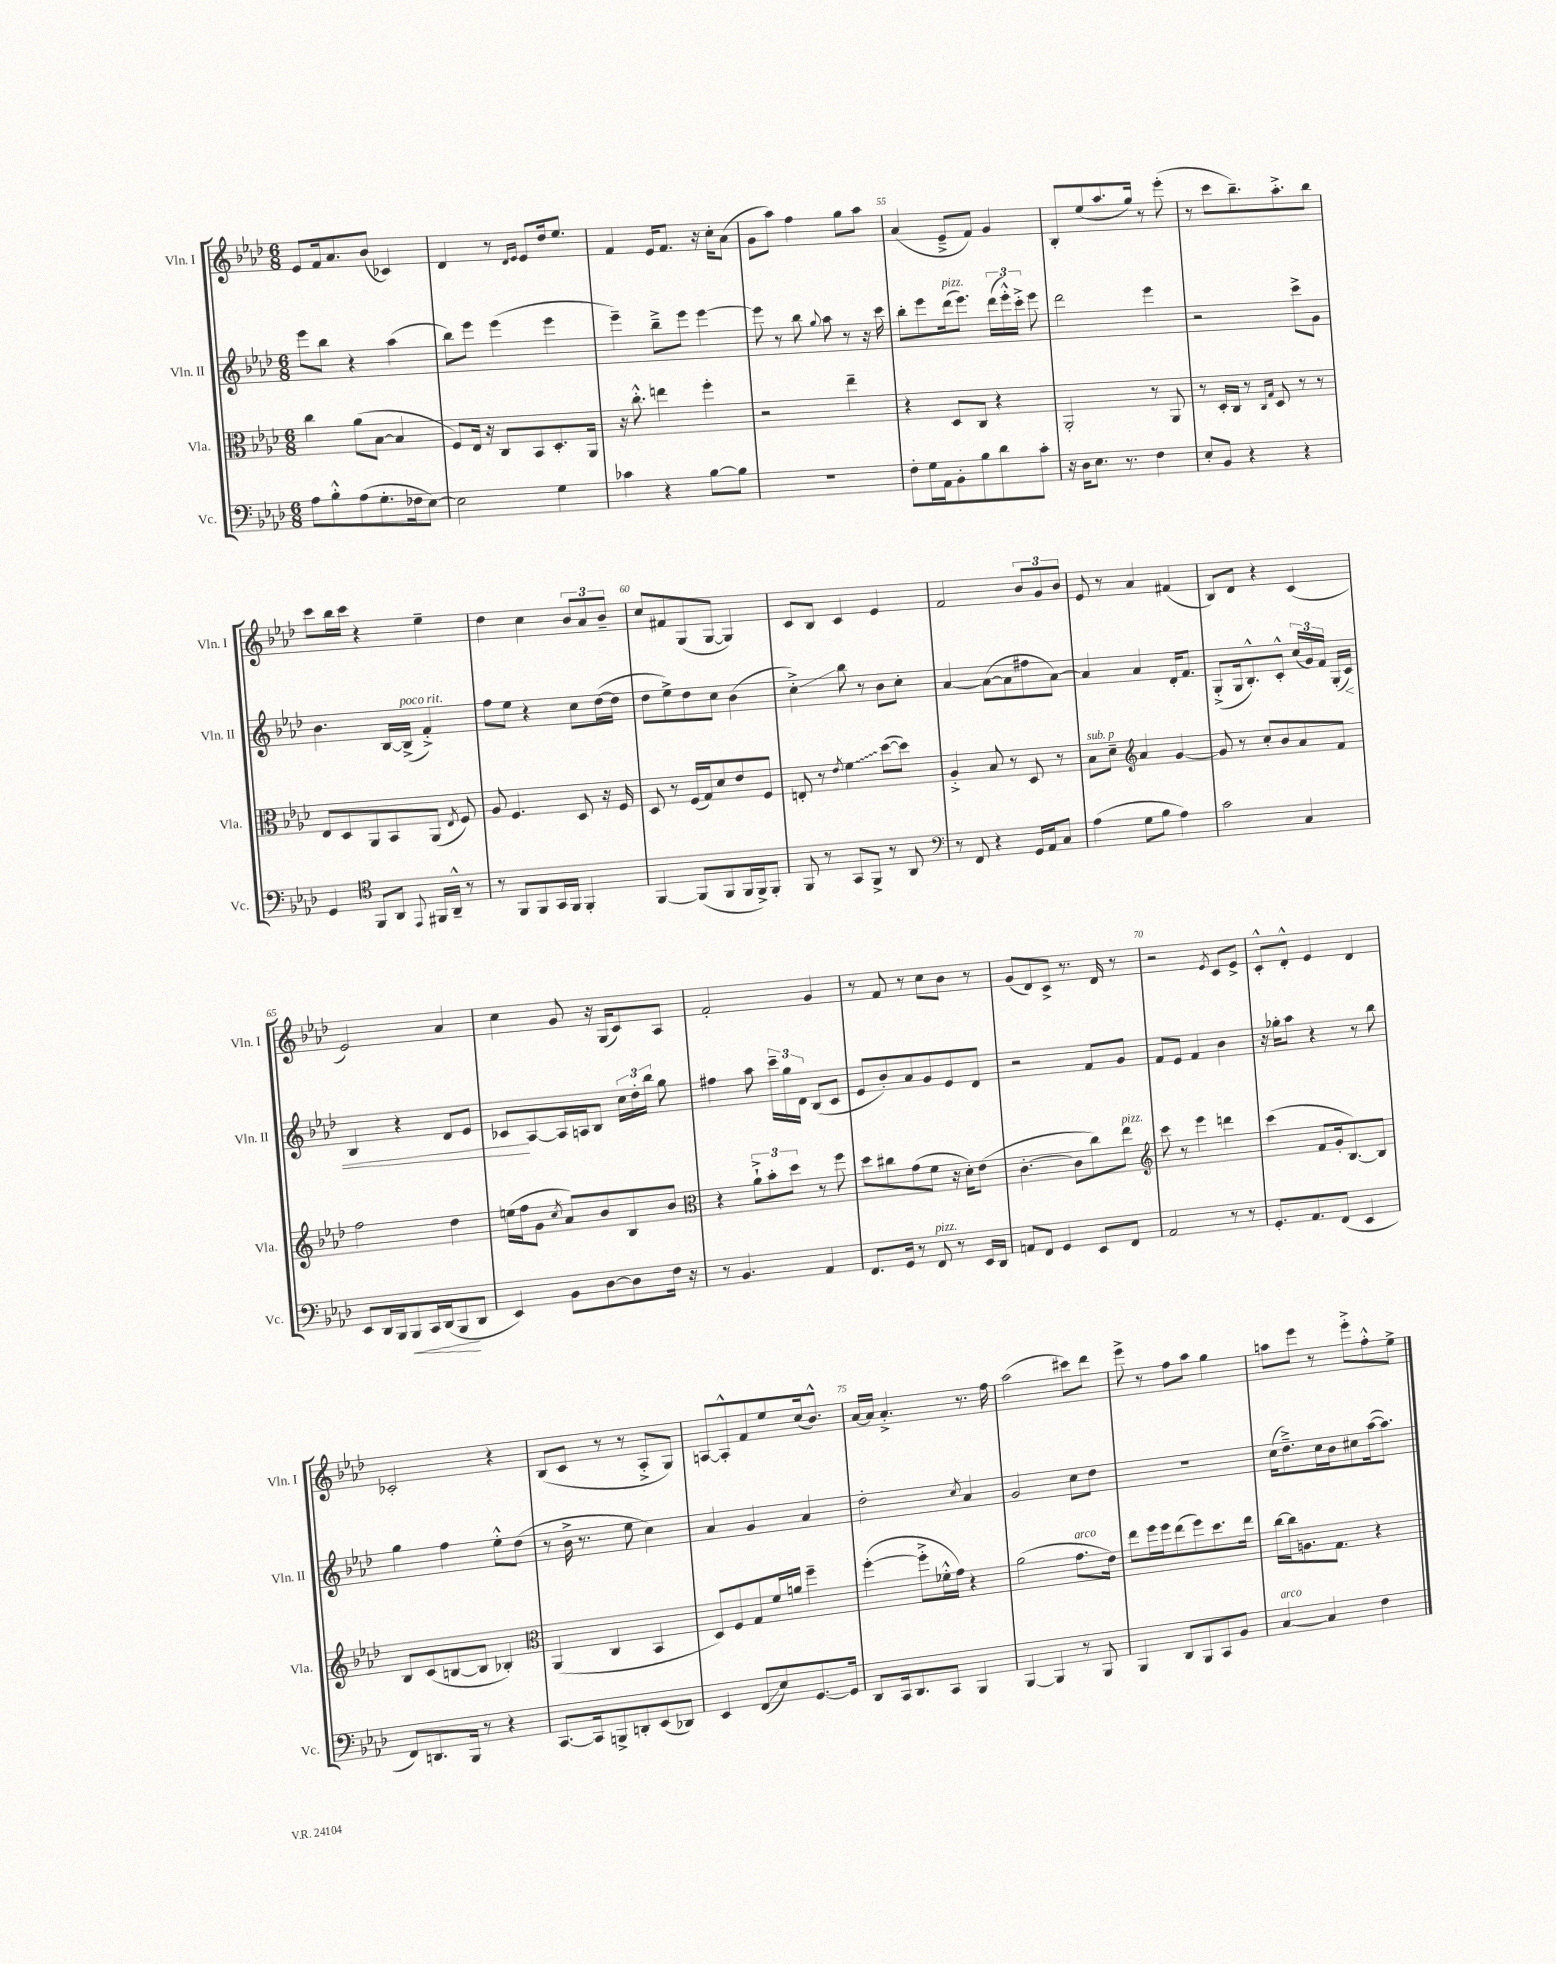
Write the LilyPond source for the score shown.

<<
\new StaffGroup <<
\new Staff = "s0" \with { instrumentName = "Vln. I" shortInstrumentName = "Vln. I" } {
    \clef treble \key aes \major \numericTimeSignature \time 6/8
    \autoBeamOff ees'8[ f'16 aes'8. bes'8]( ces'4) |
    des'4 r8 \grace { des'16[ ees'16] } ees'8[ des''16 ees''8.] |
    f'4 ees'16[ f'8.] r16 c''16[-. aes'8]( |
    g'8[ aes''8]) f''4 g''8[ aes''8] |
    aes'4( ees'8[---> f'8]) g'4 |
    bes8[-. ees''8( aes''8. g''16]) r8 ees'''8-.( |
    r8 c'''8[ bes''8.--) aes''8.-.-> bes''8] |
    c'''8[ bes''16 c'''16] r4 ees''4-- |
    des''4 c''4 \tuplet 3/2 { bes'8[ aes'8 bes'8]-- } |
    c''8[ fis'8 g8( g8]~ g4) |
    c'8[ bes8] c'4 ees'4 |
    f'2 \tuplet 3/2 { bes'8[ g'8 bes'8] } |
    ees'8 r8 aes'4 fis'4( |
    bes8[) des'8] r4 c'4( |
    ees'2) aes'4 |
    c''4 g'8 r16 g16[( c'8) aes8] |
    f'2-. g'4 |
    r8 f'8 r8 c''8[ bes'8] r8 |
    g'8[( des'8) c'8]-> r8. des'16 r8 |
    r2 \acciaccatura { ees'8 } c'8[ ees'8]-> |
    c'8[-.-^ des'8]-.-^ ees'4 des'4 |
    ces'2-. r4 |
    bes8[( c'8] r8 r8 aes8[-.-> g8]) |
    a8[~ a8-.-^ f'8 ees''8 c''16( bes'8.]-^) |
    aes'16[~ aes'16] aes'4.-.-> r8. f''16 |
    aes''2( cis'''8[) des'''8] |
    ees'''8-> r8 f''8[ aes''8] g''4 |
    a''8[ ees'''8] r8 ees'''8[-.-> f''8-.-^ ees''8]-> \bar "|." |
}
\new Staff = "s1" \with { instrumentName = "Vln. II" shortInstrumentName = "Vln. II" } {
    \clef treble \key aes \major \numericTimeSignature \time 6/8
    \autoBeamOff ees'''8[ bes''8] r4 aes''4( |
    bes''8[) ees'''8] ees'''4( ees'''4 |
    ees'''4--) bes''8[---> ees'''8] ees'''4~ |
    ees'''8 r8 bes''8 \appoggiatura { g''8 } aes''8 r8 r16 c'''16 |
    bes''8[-. ees'''8 des'''16^\markup { \italic "pizz." }( ees'''8.]) \tuplet 3/2 { des'''16[( ees'''16-.-^) c'''16]-.-> } ees'''8 |
    des'''2 ees'''4 |
    r2 c'''8[-> g'8] |
    bes'4. bes16[~ bes16]->^\markup { \italic "poco rit." }( f'4-.->) |
    f''8[ ees''8] r4 c''8[ des''16~( des''16] |
    des''8[ ees''8->) des''8 c''8] bes'4( |
    c''4-.->\glissando) bes''8 r8 bes'8[ c''8]-. |
    aes'4~ aes'8[~( aes'8 fis''8 aes'8]~) |
    aes'4 aes'4 des'16[-. f'8.] |
    g8[-.->( g16 bes8.-.-^) c'8]-.-^ \tuplet 3/2 { c''16[( g'16) f'16] } g16[-.( c'16]\<) |
    bes4 r4 des'8[ ees'8] |
    ces'8[\! aes8~ aes16 a16 bes8] \tuplet 3/2 { c''16[ des''16-. bes''16] } g''8 |
    fis''4 aes''8 \tuplet 3/2 { c'''16[-- g''16 des'16] } bes8[( c'8] |
    ees'8[ bes'8-.) aes'8 g'8 ees'8 des'8] |
    r2 f'8[ g'8] |
    f'8[ ees'8] f'4 bes'4 |
    r16 ges''16[-. aes''8] r4 r8 bes''8 |
    g''4 f''4 ees''8[-.-^ des''8]( |
    r8 bes'16-> r8. ees''8 c''4) |
    aes'4 g'4 aes'4 |
    des''2-. \acciaccatura { c''8 } aes'4 |
    g'2 c''8[ des''8] |
    R2. |
    c''16[( des''8.--->) c''16 bes'16 cis''8 aes''16~( aes''8.]) \bar "|." |
}
\new Staff = "s2" \with { instrumentName = "Vla." shortInstrumentName = "Vla." } {
    \clef alto \key aes \major \numericTimeSignature \time 6/8
    \autoBeamOff c''4 aes'8[( bes8]~ bes4 |
    f8[) ees16] r16 c8[ bes,8 des8.-. aes,16] |
    r16 c''8.-.-^ e''4 f''4-. |
    r2 ees''4-- |
    r4 des8[ c8] r4 |
    aes,2-. r8 aes,8 |
    r8 des16[-. c16] r8 \grace { c16[ g16] } des8 r8 r8 |
    ees8[ des8 aes,8 bes,8 aes,8]( \acciaccatura { ees8 } f8) |
    aes8 f4. des8 r16 f16 |
    des8 r8 f16[( g16) des'8 ees'8 f8] |
    e8-. r8 \acciaccatura { ees'8 } \once \override Glissando.style = #'zigzag f'4\glissando des''8[~( des''8]) |
    aes4-.-> bes8 r8 des8 r8 |
    bes8[^\markup { \italic "sub. p" } des'8]-- \clef treble aes'4 g'4~ |
    g'8 r8 c''8[-. bes'8 aes'8 f'8] |
    f''2 des''4 |
    e''16[( f''16 g'8] \acciaccatura { c''8 } aes'8[) bes'8 bes8 bes'8] |
    \clef alto r4 \tuplet 3/2 { aes'8[-!-> bes'8-. des''8] } r8 f''8 |
    des''8[ cis''8 g'8( f'8] r16 des'16[-.) ees'8]( |
    c'4.~-. c'8[ c''8) ees''8]^\markup { \italic "pizz." } |
    \clef treble c'''8 r8 ees'''4 d'''4 |
    c'''4( f'8[ g'16-. bes8.~) bes8] |
    bes8[ c'8( b8~ b8] bes4-.) |
    \clef alto aes,4( c4 bes,4 |
    des8[) f8 g8 f'16 a'16] f''4-- |
    f''4~-.( f''8[-.-> fes'16-.-^ g'16]) r4 |
    aes'2( g'8.[^\markup { \italic "arco" } ees'16]) |
    ees''8[ f''16 f''16 ees''8( f''8) des''8. ees''16] |
    c''16[~ c''16 a8. g8.] r4 \bar "|." |
}
\new Staff = "s3" \with { instrumentName = "Vc." shortInstrumentName = "Vc." } {
    \clef bass \key aes \major \numericTimeSignature \time 6/8
    \autoBeamOff aes8[ bes8-.-^ aes8( g8.-. fes16 ees8]~) |
    ees2 g4 |
    ces'4 r4 bes8[~ bes8] |
    R2. |
    f8[-. g16 aes,16 bes,8-. bes8 des'8 c'8]-. |
    r16 des16[ ees8.] r8. f4 |
    ees8[-. bes,8] r4 r4 |
    g,4 \clef tenor f,8[ aes,8] \appoggiatura { ees,8 } fis,16[ aes,16]---^ r8 |
    r8 f,8[ f,8 g,16 f,16] f,4-. |
    f,4~ f,8[( f,8 f,16 f,16->) f,8]-. |
    f,8 r8 g,8[ f,8]-> r8 aes,8 |
    \clef bass r8 f,8 r4 g,16[ aes,16 c8] |
    aes4( g8[ bes8] aes4) |
    c'2 c4 |
    ees,8[ des,16 bes,,16 bes,,8\< c,16 des,16( bes,,8\! des,8] |
    ees,4) bes,8[ des8~ des8 f16] r16 |
    r8 bes,4. aes,4 |
    f,8.[ g,16] r8 f,8^\markup { \italic "pizz." } r8 ees,16[ des,16] |
    a,8[ f,8] g,4 ees,8[ f,8] |
    aes,2 r8 r8 |
    g,8.[-. aes,8. f,8]( ees,4 |
    f,8[) d,8. bes,,16] r8 r4 |
    c,8.[~ c,16 b,,8-> d,8-. ees,8( des,8]) |
    ees,4 f,8[\glissando( ees8) g,8.~ g,16] |
    des,8[ c,16 des,8. c,8] bes,,4 |
    bes,,4~ bes,,4 r8 bes,,8 |
    bes,,4 des,8[ bes,,8 c,8 bes,8] |
    c4~^\markup { \italic "arco" } c4 f4 \bar "|." |
}
>>
>>
\layout { \context { \Score currentBarNumber = #51 \override BarNumber.break-visibility = ##(#f #t #t) barNumberVisibility = #(every-nth-bar-number-visible 5) } }
